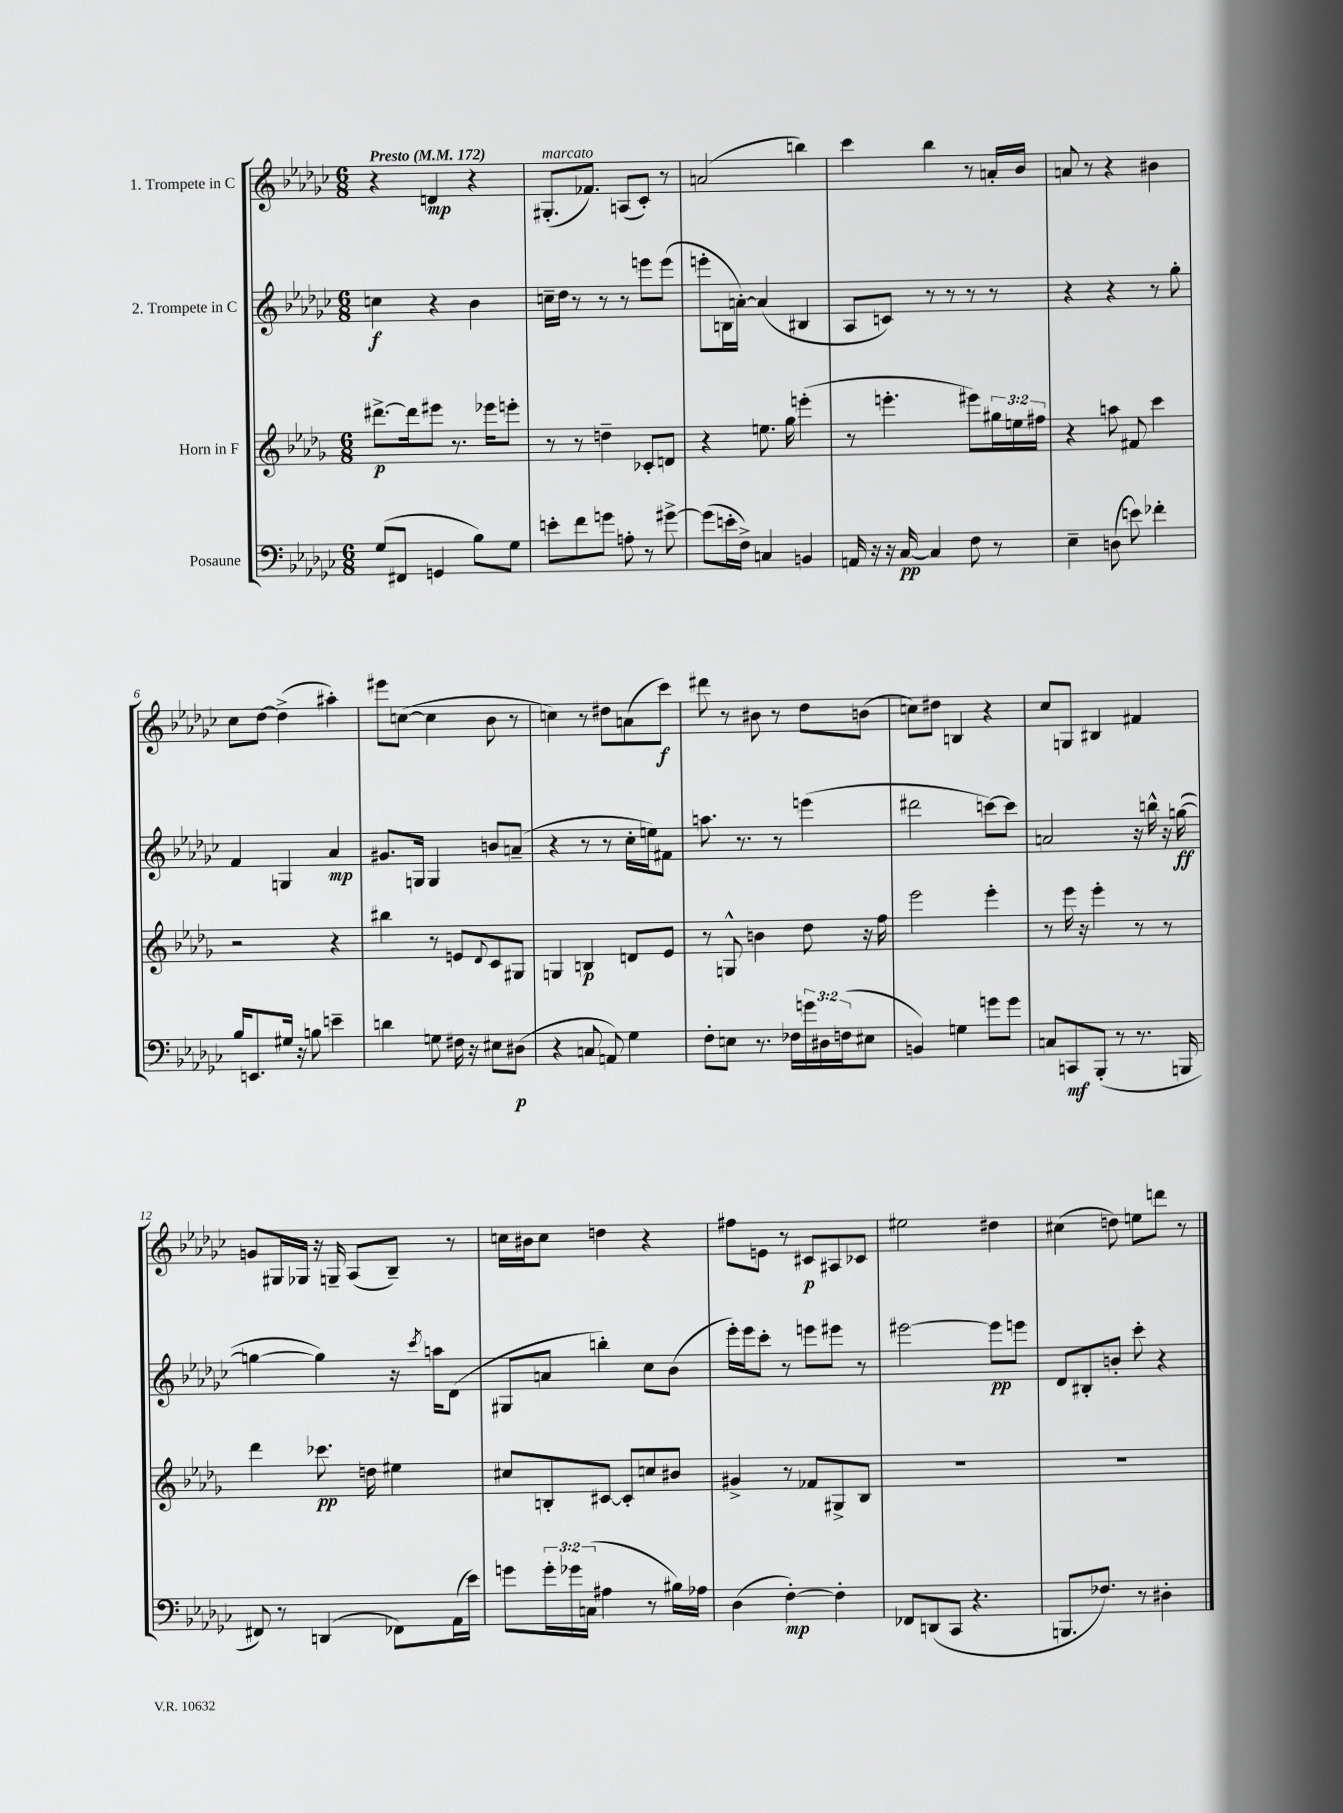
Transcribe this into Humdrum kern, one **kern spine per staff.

**kern	**kern	**kern	**kern
*staff4	*staff3	*staff2	*staff1
*clefF4	*clefG2	*clefG2	*clefG2
*k[b-e-a-d-g-c-]	*k[b-e-a-d-g-]	*k[b-e-a-d-g-c-]	*k[b-e-a-d-g-c-]
*M6/8	*M6/8	*M6/8	*M6/8
*MM172	*MM172	*MM172	*MM172
(8G-	[8.ddd#^	4cc	4r
8FF#	.	.	.
.	16ddd#]	.	.
4GG	8eee#	4r	4d
.	8.r	.	.
8B-)	.	4b-	4r
.	16eee-	.	.
8G-	8eee'	.	.
=	=	=	=
8e'	8r	16cc~	(8.G#'
.	.	16dd-	.
8f	8r	8r	.
.	.	.	8.f-)
8g	4dd~	8r	.
8A'	.	8r	(8A
8r	8c-'	8eee	8c-')
[8g#^	8d	(8eee	8r
=	=	=	=
(8g#]	4r	8eee'	(2a
16e'	.	16B	.
16F^)	.	[16a')	.
4C	8.ee	(4a]	.
.	16gg-	.	.
4BB	(4eee'	4B#	4bb)
=	=	=	=
16AA	8r	8A-	4ccc-
16r	.	.	.
16r	4.eee'	8c)	.
[16C-	.	.	.
4C-]	.	8r	4bb-
.	.	8r	.
8F	8eee#)	8r	8r
8r	24gg#	8r	16a'
.	24ee	.	.
.	.	.	16b-
.	24ff#	.	.
=	=	=	=
4E-~	4r	4r	8a
.	.	.	8r
(8D	8aa	4r	4r
8e)	8f#	.	.
4f-'	4ccc	8r	4b#
.	.	8gg-'	.
=	=	=	=
16B-	2r	4f	8cc-
8.EE	.	.	.
.	.	.	[8dd-
16G#	.	4G	(4dd-^]
16r	.	.	.
8B	.	.	.
4e~	4r	4a-	4aa#')
=	=	=	=
4d	4bb#	8.g#	8eee#
.	.	.	([8cc
.	.	16G	.
8G	8r	4G	4cc]
16F#	8e	.	.
16r	.	.	.
.	8qqd-	.	.
8E#	8c	8b	8b-
(8D#	8G#	(8a~	8r
=	=	=	=
4r	4G	4r	4cc)
8C	4B	8r	8r
8AA)	.	8r	8dd#
4G-	8d	16cc-'	(8a
.	.	16ee)	.
.	8e-	8f#	8ccc-)
=	=	=	=
8F'	8r	8.aa	8ddd#
8E	8G^^	.	8r
.	.	8.r	.
8.r	4b	.	8b#
.	.	8r	8r
16F-	.	.	.
24g	8dd-	(4eee	8dd-
24D#	.	.	.
(24F	.	.	.
8E#	16r	.	(8b
.	16ff	.	.
=	=	=	=
4BB)	2eee-	2ddd#	8cc)
.	.	.	8dd#
4G	.	.	4B
8g	4eee-'	[8ccc)	4r
8g	.	8ccc]	.
=	=	=	=
8C	8r	2a	8cc-
8CC	16eee-	.	8G
.	16r	.	.
(8BBB-'	4eee-'	.	4B#
8r	.	.	.
8.r	8r	16r	4f#
.	.	16bb^^	.
.	8r	16r	.
16BBB	.	([16gg	.
=	=	=	=
8FF#)	4ddd-	4gg_	8g
8r	.	.	16G#
.	.	.	16G-
(4DD	8.ccc-	4gg])	16r
.	.	.	16G~
.	.	.	(8A-
.	16dd	.	.
8FF-)	4ee#	16r	8B-~)
.	.	8qccc-	.
.	.	16aa	.
(16AA-	.	(8d-	8r
16e-)	.	.	.
=	=	=	=
8g	8cc#	8G#	16cc
.	.	.	16b#
24g'	8B'	8a	8cc
24g-	.	.	.
(24C	.	.	.
4A#	[8c#	4bb')	4dd
.	8c#']	.	.
8r	8cc	8cc-	4r
16B#)	8b#	(8b-	.
16A-	.	.	.
=	=	=	=
(4D-	4g#^	16eee-')	8ff#
.	.	16eee-	.
.	.	8ccc-'	8e
[4F')	8r	8r	8r
.	8f-	8eee	8c#
4F']	8G#^	8eee#	8A#
.	8B-	8r	8c-
=	=	=	=
8FF-	2.r	[2eee#	2ee#
(8DD	.	.	.
8CC-	.	.	.
4.r	.	.	.
.	.	8eee#]	4dd#
.	.	8eee	.
=	=	=	=
8.BBB	2.r	8d-	(4cc#
.	.	8B#'	.
8.F-)	.	.	.
.	.	8b'	8dd)
8r	.	8ccc-'	8ee
4D#'	.	4r	8ddd
.	.	.	8r
==	==	==	==
*-	*-	*-	*-
